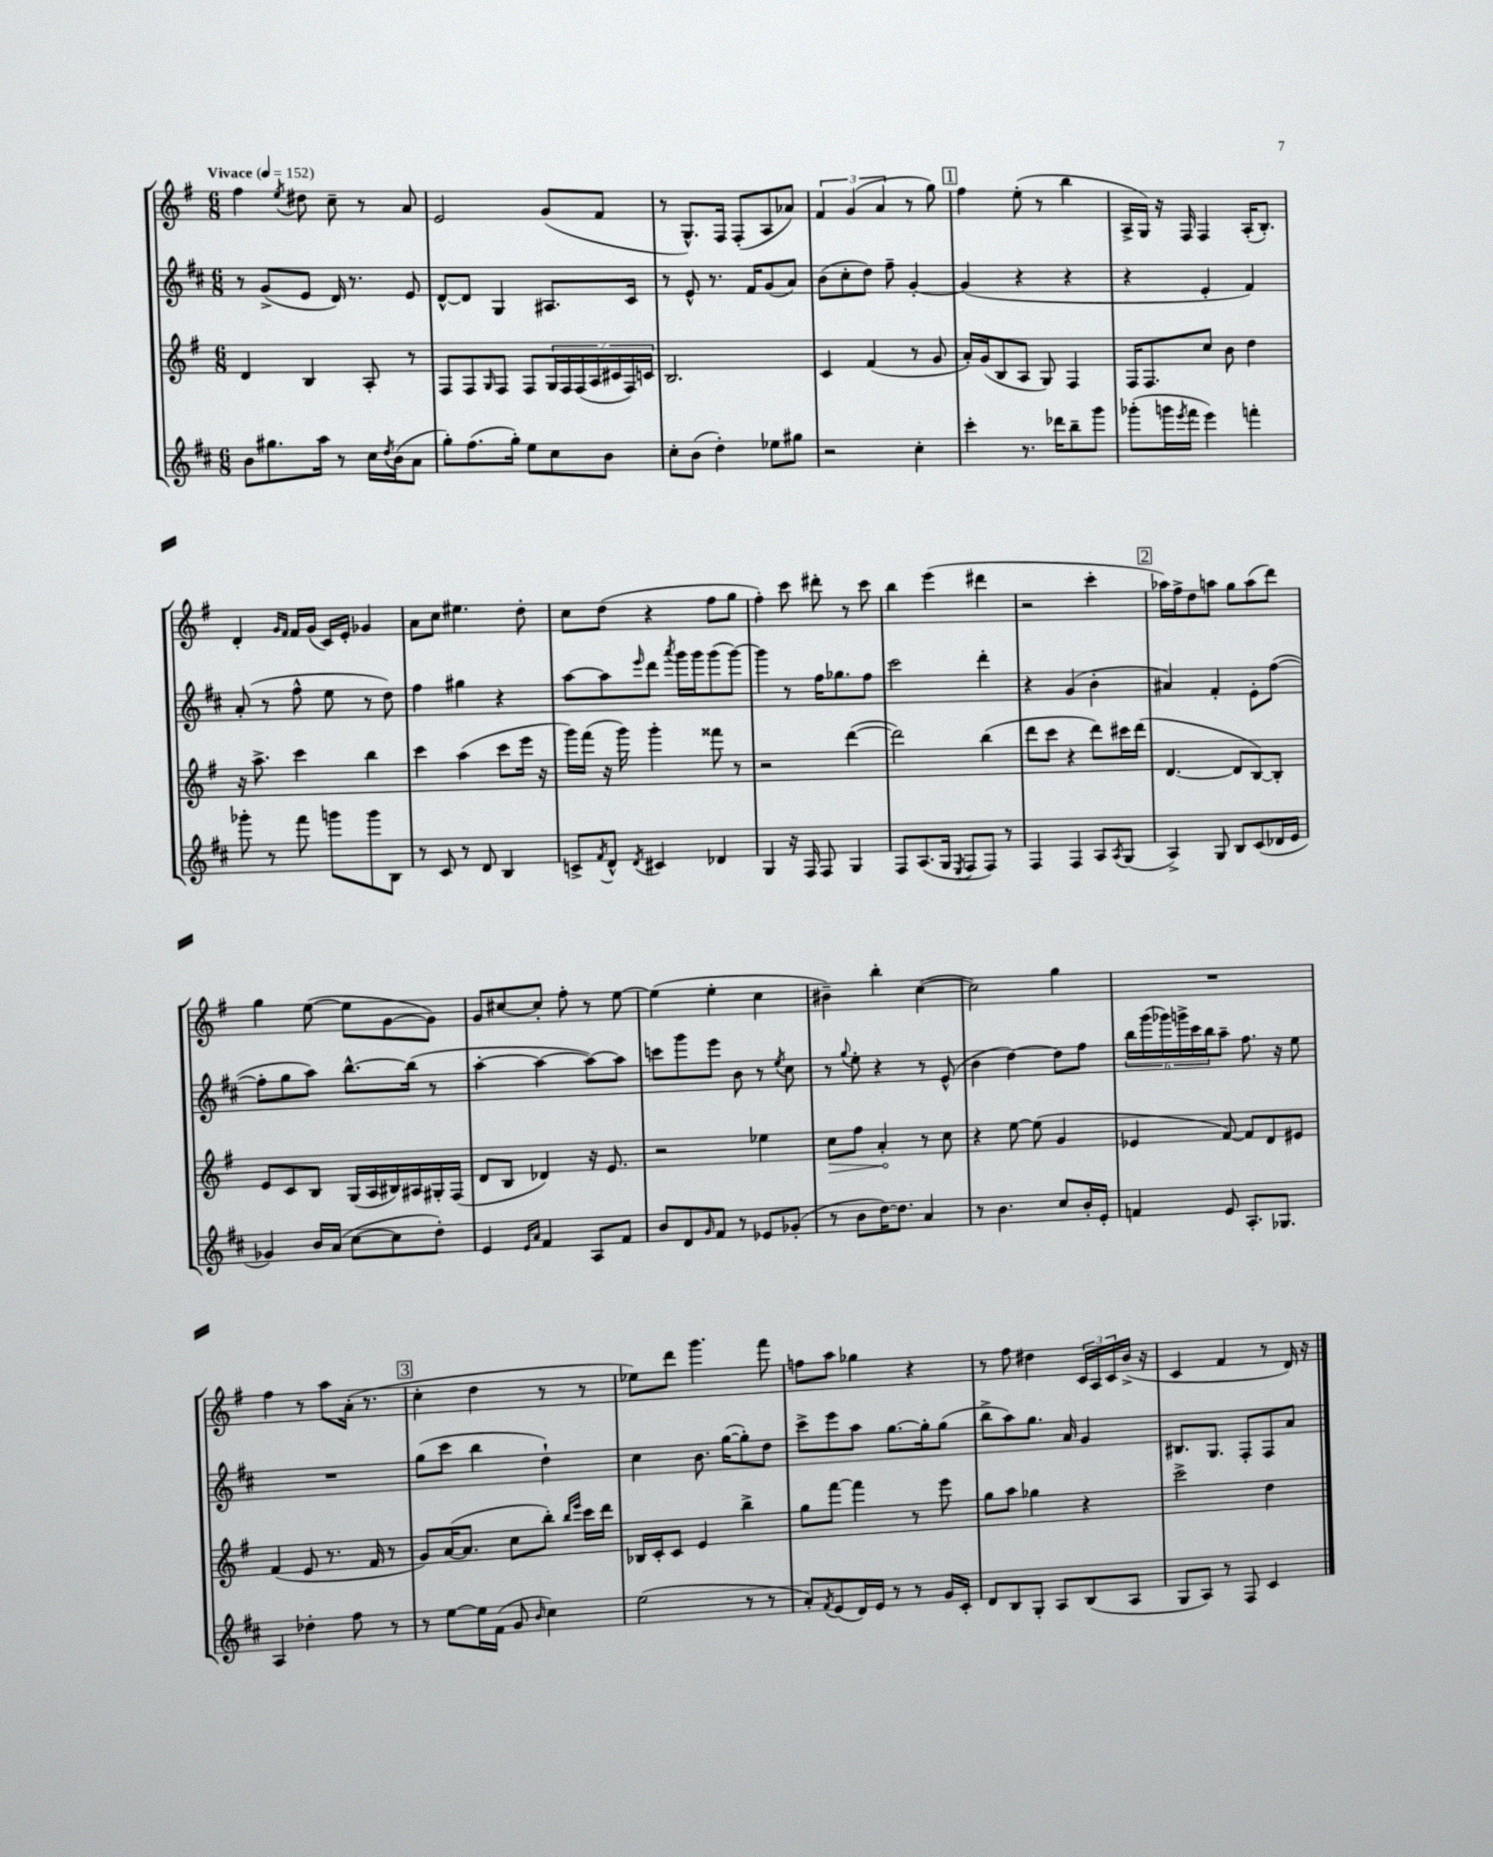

**kern	**kern	**kern	**kern
*staff4	*staff3	*staff2	*staff1
*clefG2	*clefG2	*clefG2	*clefG2
*k[f#c#]	*k[f#]	*k[f#c#]	*k[f#]
*M6/8	*M6/8	*M6/8	*M6/8
*MM152	*MM152	*MM152	*MM152
8b	4d	8r	4ff#
8.gg#	.	(8g^	.
.	.	.	8qee
.	4B	8e	8dd#
16aa	.	.	.
8r	.	16d)	8cc~
.	.	8.r	.
16cc#	8A'	.	8r
8qdd	.	.	.
(16b	.	.	.
8a	8r	8e	8a
=	=	=	=
8gg')	8F#	[8d^^	2e
(8.ff#	8F#	8d]	.
.	16qqG	.	.
.	8F#	4G	.
16gg')	.	.	.
8ee	8F#	.	.
8cc#	28G	8.A#	(8g
.	28F#	.	.
.	(28F#	.	.
.	28A	.	.
8b	.	.	8f#
.	28c#	.	.
.	28F#)	.	.
.	.	16c#	.
.	28c	.	.
=	=	=	=
8cc#'	2.B	8r	8r
(8b	.	8e^^	8.G^^)
4dd')	.	8.r	.
.	.	.	16F#
.	.	.	(8F#'
.	.	16f#	.
8ee-	.	(8g	8A
8gg#	.	8a)	8a-)
=	=	=	=
2r	4c	(8b	6f#
.	.	8cc#'	.
.	.	.	(6g
.	(4f#	8dd)	.
.	.	.	6a
.	.	8ff#~	.
4cc#'	8r	[4g'	8r
.	8g	.	8gg)
=	=	=	=
4ccc#'	16a')	(4g]	4ff#
.	(16g	.	.
.	8B	.	.
8.r	8A	4r	(8ee'
.	8G)	.	8r
16ddd-	.	.	.
8bb~	4F#	4r	4bb
8ggg	.	.	.
=	=	=	=
(8ggg-'	16F#	4r	16A^
.	8.F#	.	16G)
16ggg	.	.	16r
8qeee	.	.	.
16fff#	.	.	16F#
4eee)	8cc	4e'	4F#
.	8b	.	.
4fff'	4dd	4f#)	(16A'
.	.	.	8.B')
=	=	=	=
8ggg-'	16r	(8a'	4d'
.	8.aa^	.	.
8r	.	8r	.
.	.	.	16qqg
.	.	.	16qqf#
8fff#	4ccc	8ff#^^	16f#
.	.	.	(16g
8ggg	.	8ee	16c)
.	.	.	16e'
8ggg	4bb	8r	4g-
8B	.	8dd)	.
=	=	=	=
8r	4ccc	4ff#	8a
8c#	.	.	8cc
8r	(4aa	4gg#	4.ee#
8d	.	.	.
4B	8ccc	4r	.
.	16eee	.	8dd'
.	16r	.	.
=	=	=	=
8c^	16ggg)	[8aa	8cc
.	(16fff#	.	.
8qf#	.	.	.
8d^^	16r	8aa]	(8dd
.	16ggg)	.	.
8qd	.	16qqeee	.
4c#	4ggg'	8ddd	4r
.	.	8qaaa	.
.	.	16ggg	.
.	.	16ggg	.
4d-	8fff##	(8ggg	8ff#
.	8r	[8ggg)	8gg
=	=	=	=
4G	2r	4ggg]	4ff#')
16r	.	8r	8ccc
16F#	.	.	.
8F#	.	16ff#	8ddd#'
.	.	8.gg-	.
4G	([4ddd	.	8r
.	.	8ff#	8ccc
=	=	=	=
8F#	2ddd])	2ccc#	4bb
(8.A	.	.	.
.	.	.	(4eee
16G	.	.	.
8qE	.	.	.
8F#	.	.	.
8F#)	(4bb	4ddd'	4ddd#
8r	.	.	.
=	=	=	=
4F#	8ddd	4r	2r
.	8ccc	.	.
4F#	4r	(4g	.
8A	8ddd)	4b'	4ccc'
8qA	.	.	.
(8G	16ccc#	.	.
.	(16ddd	.	.
=	=	=	=
4A^)	[4.d	4a#)	16aa-)
.	.	.	16ff#^
.	.	.	8dd
8G	.	4f#'	8aa
8B	8d]	.	8gg
(8c#	[8B)	8e'	(8aa
16d-	8B']	([8ff#	8ddd)
16e	.	.	.
=	=	=	=
4g-)	8e	8ff#']	4gg
.	8c	8gg	.
16b	8B	8aa)	([8ee
(16a	.	.	.
[8cc#	(16G	[8.bb^^	8ee]
.	16A	.	.
8cc#]	16B#)	.	[8g
.	16A#	(16bb]	.
8dd')	16G#'	8r	8g])
.	(16F#	.	.
=	=	=	=
4e	8d	[4aa'	8g
.	8B	.	[8cc#
16qqe	.	.	.
16qqa	.	.	.
4f#	4d-)	4aa_	8cc#']
.	.	.	8ff#'
8A	16r	8aa_)	8r
.	8.e	.	.
8f#	.	8aa]	[8ee
=	=	=	=
8b	2r	8ccc	(4ee]
8d	.	8ggg	.
16qqg	.	.	.
8f#	.	8eee	4ee'
8r	.	8b	.
8e-	4ee-	8r	4cc
.	.	8qee	.
(8g-'	.	8cc#	.
=	=	=	=
8r	8cc	8r	4b#~)
.	.	8qqgg	.
8b	8ff#	8ee'	.
[16dd)	4a'	4r	4bb'
8.dd]	.	.	.
4a	8r	8r	([4cc
.	8cc	(8e^^	.
=	=	=	=
8r	4r	4b	2cc])
4.b	.	.	.
.	[8ee	[4dd)	.
.	(8ee]	.	.
8cc#	4g	8dd]	4gg
16b'	.	8ff#	.
16e'	.	.	.
=	=	=	=
4f	4e-	24bb	2.r
.	.	(24ggg	.
.	.	24ggg-)	.
.	.	24ggg^	.
.	.	24ccc#	.
.	.	24bb	.
8e	[8f#)	8aa~	.
8.A'	8f#]	8.ff#	.
.	8d	.	.
8.G-	.	16r	.
.	8e#	8ee	.
=	=	=	=
4A	(4f#	2.r	4ff#
4dd-'	8e	.	8r
.	8.r	.	8aa
8ff#	.	.	(16a'
.	16f#	.	8.r
8r	8r	.	.
=	=	=	=
8r	8g)	(8gg	4cc'
[8ee	([16a	8ccc#	.
.	8.a]	.	.
16ee]	.	4bb	4dd
(16f#	.	.	.
8g	8cc	.	.
16qqb	.	.	.
4cc#)	8bb')	4dd`)	8r
.	16qqbb	.	.
.	16qqeee	.	.
.	16ccc	.	8r
.	16ddd	.	.
=	=	=	=
(2ee	16B-	4cc#	8ee-)
.	16c'	.	.
.	8c	.	8ddd
.	4e	8.b	4.ggg
.	.	([16gg	.
8r	4bb^	8gg'])	.
8r	.	8dd	8fff#
=	=	=	=
8a')	8gg	8ccc#^	8ff
8qf#	.	.	.
(8e	[8fff#	8eee	8aa
16d)	4fff#]	8aa	4gg-
16e	.	.	.
8r	.	[8.gg	.
8r	8r	.	4r
.	.	16gg']	.
16g	8eee	(8gg	.
16c#'	.	.	.
=	=	=	=
8d	8gg	8bb^	8r
8B	8aa	8aa)	8ff#
8G'	4gg-	8.gg	4dd#
8A	.	.	.
.	.	16a	.
(8B	4r	4g	24c
.	.	.	24A
.	.	.	24c
8A	.	.	(16b^
.	.	.	16r
=	=	=	=
8G	2ccc^	8.B#	4c
8A)	.	.	.
.	.	8.G	.
8r	.	.	4f#
8F#	.	8F#'	.
4c#	4dd	8F#	8r
.	.	8a	16d)
.	.	.	16r
==	==	==	==
*-	*-	*-	*-
